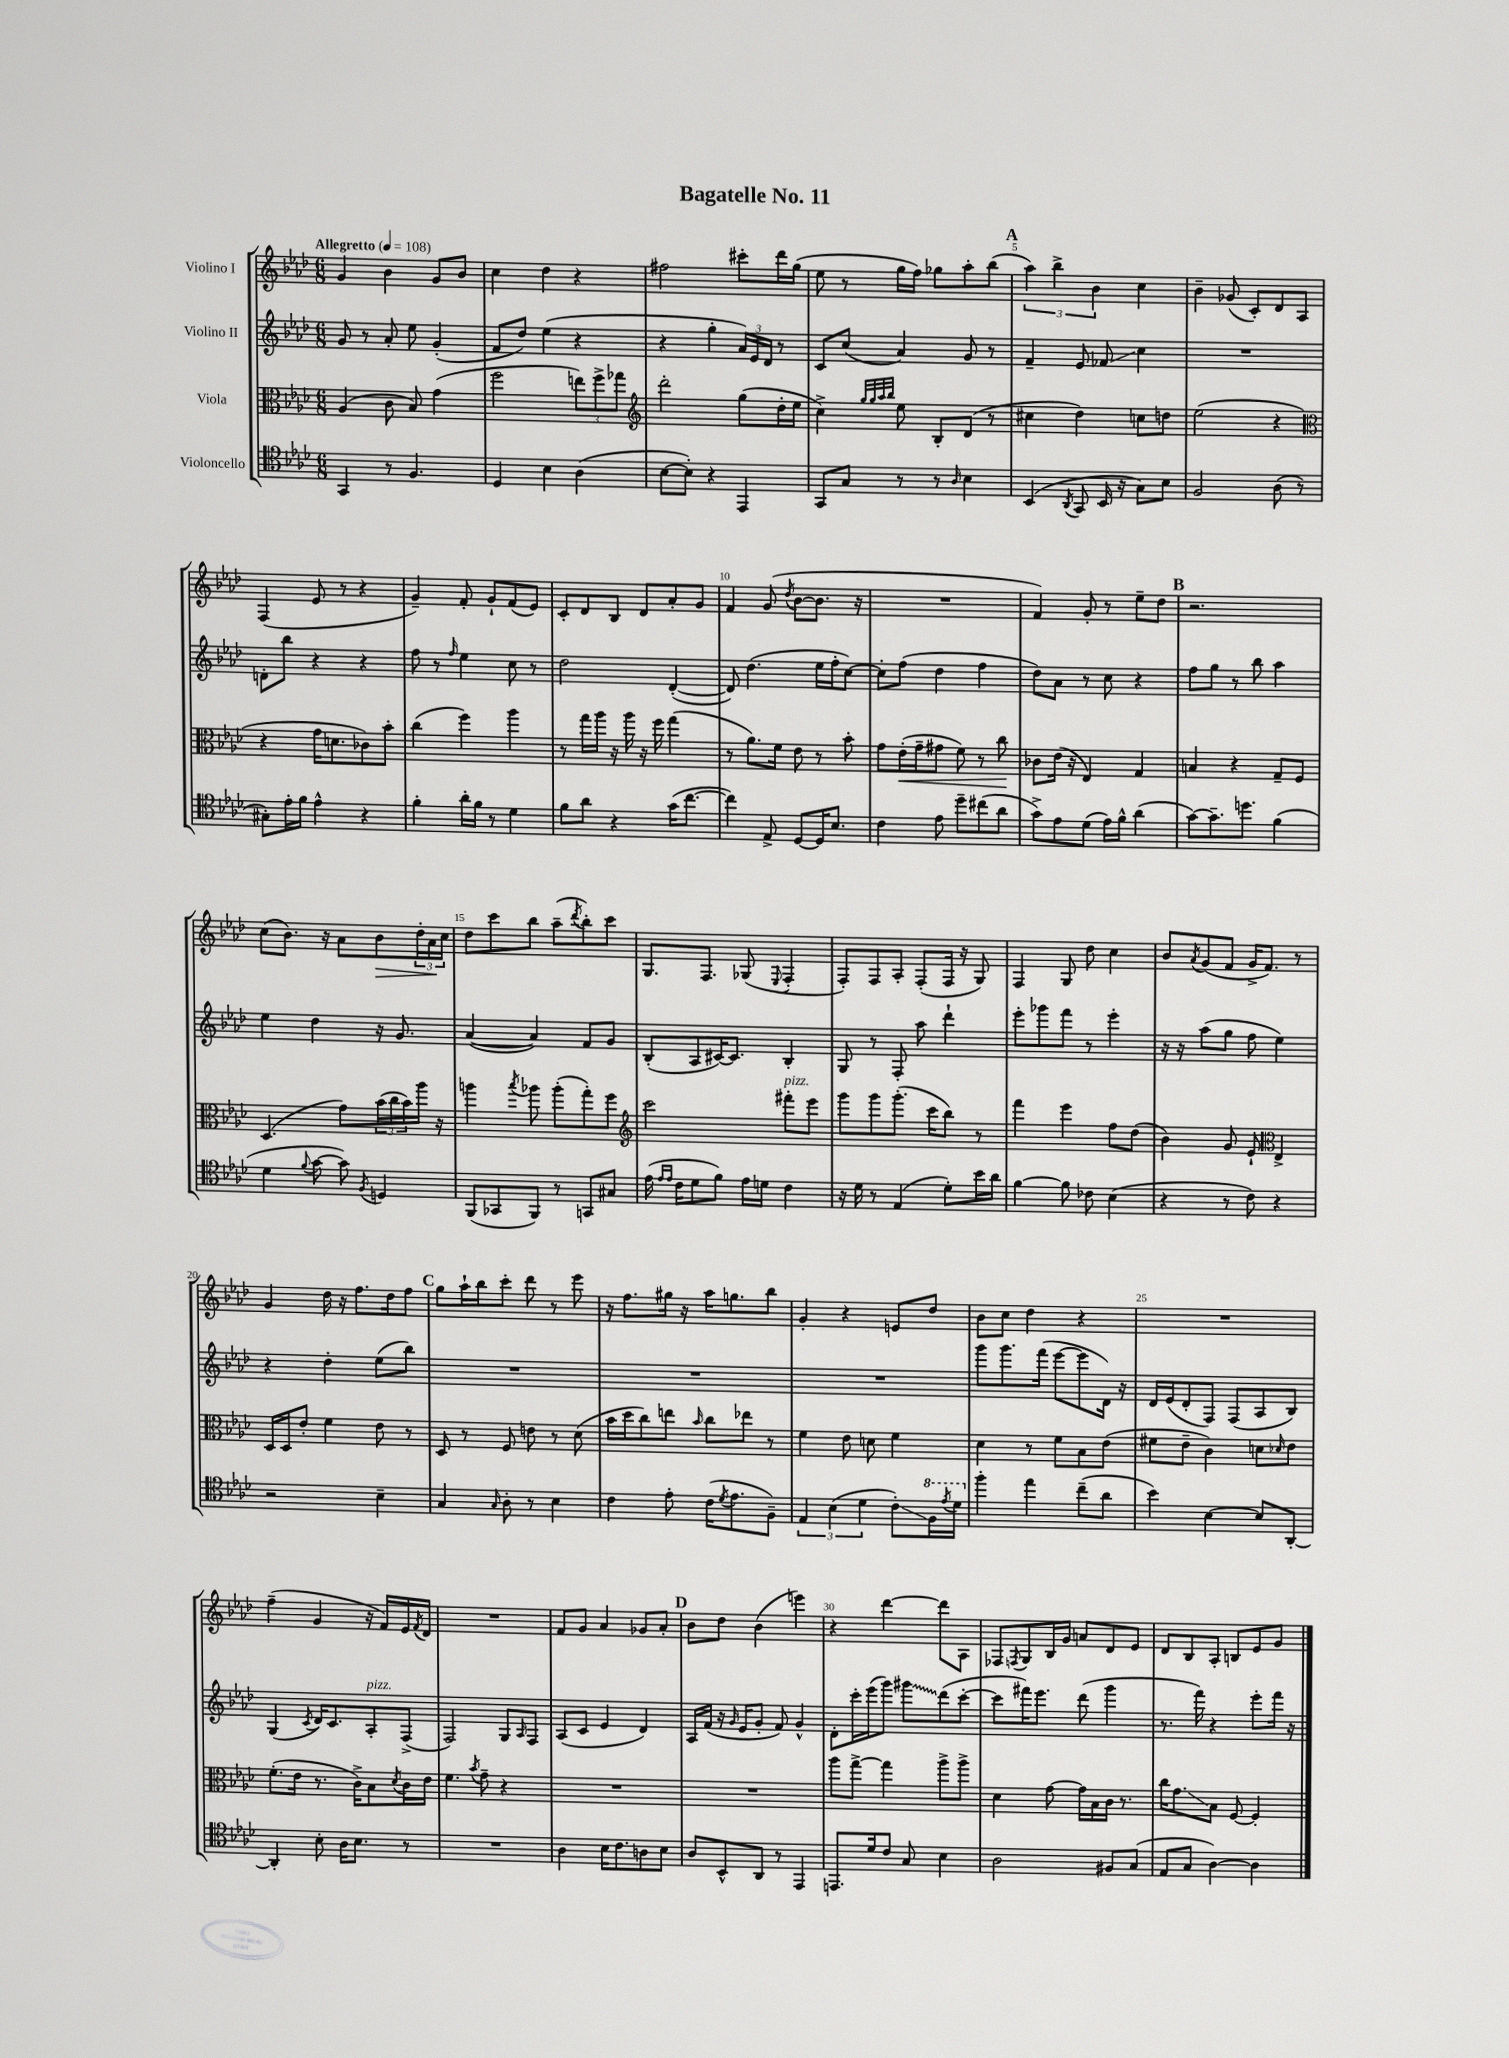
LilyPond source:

\header { title = "Bagatelle No. 11" }
<<
\new StaffGroup <<
\new Staff = "s0" \with { instrumentName = "Violino I" } {
    \clef treble \key aes \major \numericTimeSignature \time 6/8 \tempo "Allegretto" 4 = 108
    g'4 bes'4 g'8 bes'8 |
    c''4 des''4 r4 |
    fis''2 cis'''8-. des'''16 g''16( |
    ees''8 r8 g''16 f''16) ges''8 aes''8-. bes''8( |
    \mark \markup { \bold "A" } \tuplet 3/2 { aes''4) bes''4-> bes'4 } c''4 |
    bes'4-- ges'8( c'8-.) des'8 aes8 |
    f4( ees'8 r8 r4 |
    g'4--) f'8-. g'8-! f'8( ees'8) |
    c'8-. des'8 bes8 des'8 aes'8-. g'8 |
    f'4 g'8( \acciaccatura { des''8 } bes'8~ bes'8. r16 |
    R2. |
    f'4) g'8-. r8 ees''8-- des''8 |
    \mark \markup { \bold "B" } r2. |
    c''8( bes'8.) r16 aes'8 bes'8\> \tuplet 3/2 { des''16-. aes'16\! c''16 } |
    des''8 c'''8 bes''8 aes''8--( \acciaccatura { des'''8 } bes''8-.) c'''8 |
    g8. f8. ges8( \appoggiatura { ees8 } f4-. |
    f8-.) f8 aes8-. f8-.( f16 r16 g8) |
    f4 g8 des''8 c''4 |
    bes'8 \acciaccatura { aes'8 } g'8( f'8 g'16-> f'8.) r8 |
    g'4 des''16 r16 f''8. des''16 f''8 |
    \mark \markup { \bold "C" } g''8 aes''16-! bes''16 c'''8-. des'''8 r8 ees'''8 |
    r16 f''8. gis''16 r16 aes''16 g''8. bes''8 |
    g'4-. r4 e'8 des''8 |
    bes'8 c''8 des''4 r4 |
    R2. |
    f''4--( g'4 r16 f'16) ees'16 \acciaccatura { f'8 } des'16 |
    R2. |
    f'8 g'8 aes'4 ges'8 aes'8-. |
    \mark \markup { \bold "D" } bes'8 des''8 bes'4( e'''4) |
    r4 des'''4~ des'''8 aes8 |
    fes8 \acciaccatura { f8 } g8 bes16 g'16 a'8 des'8 ees'8 |
    des'8 bes8 aes8-. b8 ees'8 g'8 \bar "|." |
}
\new Staff = "s1" \with { instrumentName = "Violino II" } {
    \clef treble \key aes \major \numericTimeSignature \time 6/8
    g'8 r8 aes'8-. ees''8 g'4-.( |
    f'8 des''8) ees''4( r4 |
    r4 g''4-. \tuplet 3/2 { aes'16) ees'16 des'16 } r8 |
    c'8 c''8( aes'4) g'8 r8 |
    \mark \markup { \bold "A" } f'4-- ees'8 fes'8\glissando c''4 |
    R2. |
    d'8-. bes''8 r4 r4 |
    f''8 r8 \grace { f''16 } ees''4 c''8 r8 |
    des''2 des'4~-.( |
    des'8) des''4.( ees''16 f''16-. c''8~) |
    c''8-. f''8( des''4 f''4 |
    des''8) aes'8 r8 c''8 r4 |
    \mark \markup { \bold "B" } f''8 g''8 r8 bes''8 aes''4 |
    ees''4 des''4 r16 g'8. |
    aes'4~( aes'4) f'8 g'8 |
    bes8-.( aes8 cis'16~) cis'8. bes4-. |
    g8 r8 f8-. aes''8 des'''4-! |
    ees'''8-. ges'''8 f'''8 r8 ees'''4-. |
    r16 r16 aes''8( g''8 f''8 ees''4) |
    r4 des''4-. ees''8( bes''8) |
    \mark \markup { \bold "C" } R2. |
    R2. |
    R2. |
    g'''8 g'''8. f'''16( ees'''8~ ees'''8 des'16) r16 |
    des'16 ees'16( des'8-. f8) f8( aes8 bes8) |
    g4( \acciaccatura { c'8 } des'16) c'8. aes8-.^\markup { \italic "pizz." } f8->( |
    f2) g8 \grace { aes16 } f8 |
    aes8( c'8 ees'4 des'4) |
    \mark \markup { \bold "D" } aes16 f'16( r16 \grace { g'16 } ees'16 g'8-. f'8) g'4-^ |
    des'8-. c'''16-. ees'''16( g'''8) \once \override Glissando.style = #'zigzag gis'''8\glissando des'''8( c'''8~-. |
    c'''8 fis'''16) ees'''8. des'''8( g'''4 |
    r8. f'''16) r4 ees'''8-. f'''16 r16 \bar "|." |
}
\new Staff = "s2" \with { instrumentName = "Viola" } {
    \clef alto \key aes \major \numericTimeSignature \time 6/8
    aes4( c'8 bes8) g'4( |
    f''2 \tuplet 3/2 { e''8) f''8-> ges''8 } |
    \clef treble des'''2-. g''8( des''16-. ees''16 |
    c''4->) \grace { g''32 g''32 aes''32 bes''32 } ees''8 bes8-. des'8( r8 |
    \mark \markup { \bold "A" } cis''4 des''4) c''8 d''8 |
    ees''2( r4 |
    \clef alto r4 g'16 d'8. ces'8) bes'8-. |
    c''4( f''4) aes''4 |
    r8 g''16 aes''16 r16 aes''16 r16 f''16 g''4( |
    r8 aes'8.) f'16 ees'8 r8 bes'8-. |
    g'8 ees'16-.\<( g'16-- gis'8 f'8) r8 c''8\! |
    ces'8 ees'16( r16 ees4) g4 |
    \mark \markup { \bold "B" } b4 r4 g8-- f8 |
    des4.( g'8) \tuplet 3/2 { bes'16( c''16 bes'16) } aes''16 r16 |
    a''4 \acciaccatura { bes''8 } aes''8 aes''8-.( g''8-.) f''8 |
    \clef treble c'''2 fis'''8-.^\markup { \italic "pizz." } ees'''8 |
    g'''8 g'''8 g'''8.-.( c'''16 bes''8) r8 |
    f'''4 ees'''4 f''8 des''8( |
    bes'4) g'8 ees'8-! \clef alto ees4-> |
    des16 des16 ees'8-. f'4 ees'8 r8 |
    \mark \markup { \bold "C" } des8 r8 f8 e'8 r8 des'8( |
    bes'16 des''16 c''8) e''8 \grace { bes'16 } c''8 ees''8 r8 |
    f'4 ees'8 d'8 f'4 |
    des'4 r8 f'8 bes8 ees'8( |
    fis'8 ees'8-- c'4) d'8 \grace { des'16 } ees'8 |
    f'8.-.( ees'16 r8. c'16->) bes8 \acciaccatura { des'8 } c'16 ees'16 |
    f'4. \acciaccatura { bes'8 } g'8-- r4 |
    R2. |
    \mark \markup { \bold "D" } R2. |
    aes''8 g''8~-> g''4 aes''8-> aes''8-> |
    des'4 g'8~ g'16 bes16 c'16 r8. |
    c''16 g'8.\glissando bes8 f8~ f4-. \bar "|." |
}
\new Staff = "s3" \with { instrumentName = "Violoncello" } {
    \clef tenor \key aes \major \numericTimeSignature \time 6/8
    g,4 r8 f4. |
    des4 bes4 aes4( |
    bes8~ bes8-.) r4 ees,4 |
    g,8 g8 r8 r8 \grace { aes16 } bes4 |
    \mark \markup { \bold "A" } bes,4( \acciaccatura { aes,8 } g,8 bes,16 r16 g8) bes8 |
    f2 aes8( r8 |
    gis8-.) ees'16-. f'16 ees'4-^ r4 |
    f'4-. aes'16-. f'16 r8 des'4 |
    f'8 aes'8 r4 g'16( c''8.~ |
    c''4) ees8-> des8~ des16 bes8. |
    c'4 ees'8 des''8-- cis''8( aes'8 |
    g'8->) ees'8 des'8( ees'16) f'16-^ aes'4( |
    \mark \markup { \bold "B" } g'8~) g'8.-- d''8. f'4( |
    des'4 \appoggiatura { f'8 } g'8~ g'8) \acciaccatura { f8 } d4 |
    f,8( ges,8 f,8) r8 g,8 gis8 |
    ees'16( \grace { ees'16 ees'16 } c'16 des'8 f'8) ees'16 d'16 c'4 |
    r16 des'16 r8 ees4( des'8-.) bes'16 aes'16 |
    f'4~ f'8 ces'8 bes4( |
    r4 r8 c'8) r4 |
    r2 bes4-- |
    \mark \markup { \bold "C" } g4 \grace { g16 } aes8-. r8 bes4 |
    c'4 ees'8-. c'16( \acciaccatura { des'8 } ees'8. f8--) |
    \tuplet 3/2 { ees4 bes4( des'4 } c'8-.\glissando) \ottava #1 f'16 \acciaccatura { ees''8 } des''16 \ottava #0 |
    f''4-. ees''4 c''8--( aes'8 |
    bes'4) bes4~ bes8 aes,8~-. |
    aes,4-. bes8-. aes16 bes8. r8 |
    R2. |
    aes4 bes16 c'8. a8 bes8 |
    \mark \markup { \bold "D" } aes8 bes,8-^ aes,8 r8 ees,4 |
    e,8. des'16 c'8 g8 bes4 |
    aes2 fis8 g8( |
    ees8 g8 aes4~) aes4 \bar "|." |
}
>>
>>
\layout { \context { \Score \override BarNumber.break-visibility = ##(#f #t #t) barNumberVisibility = #(every-nth-bar-number-visible 5) } }
